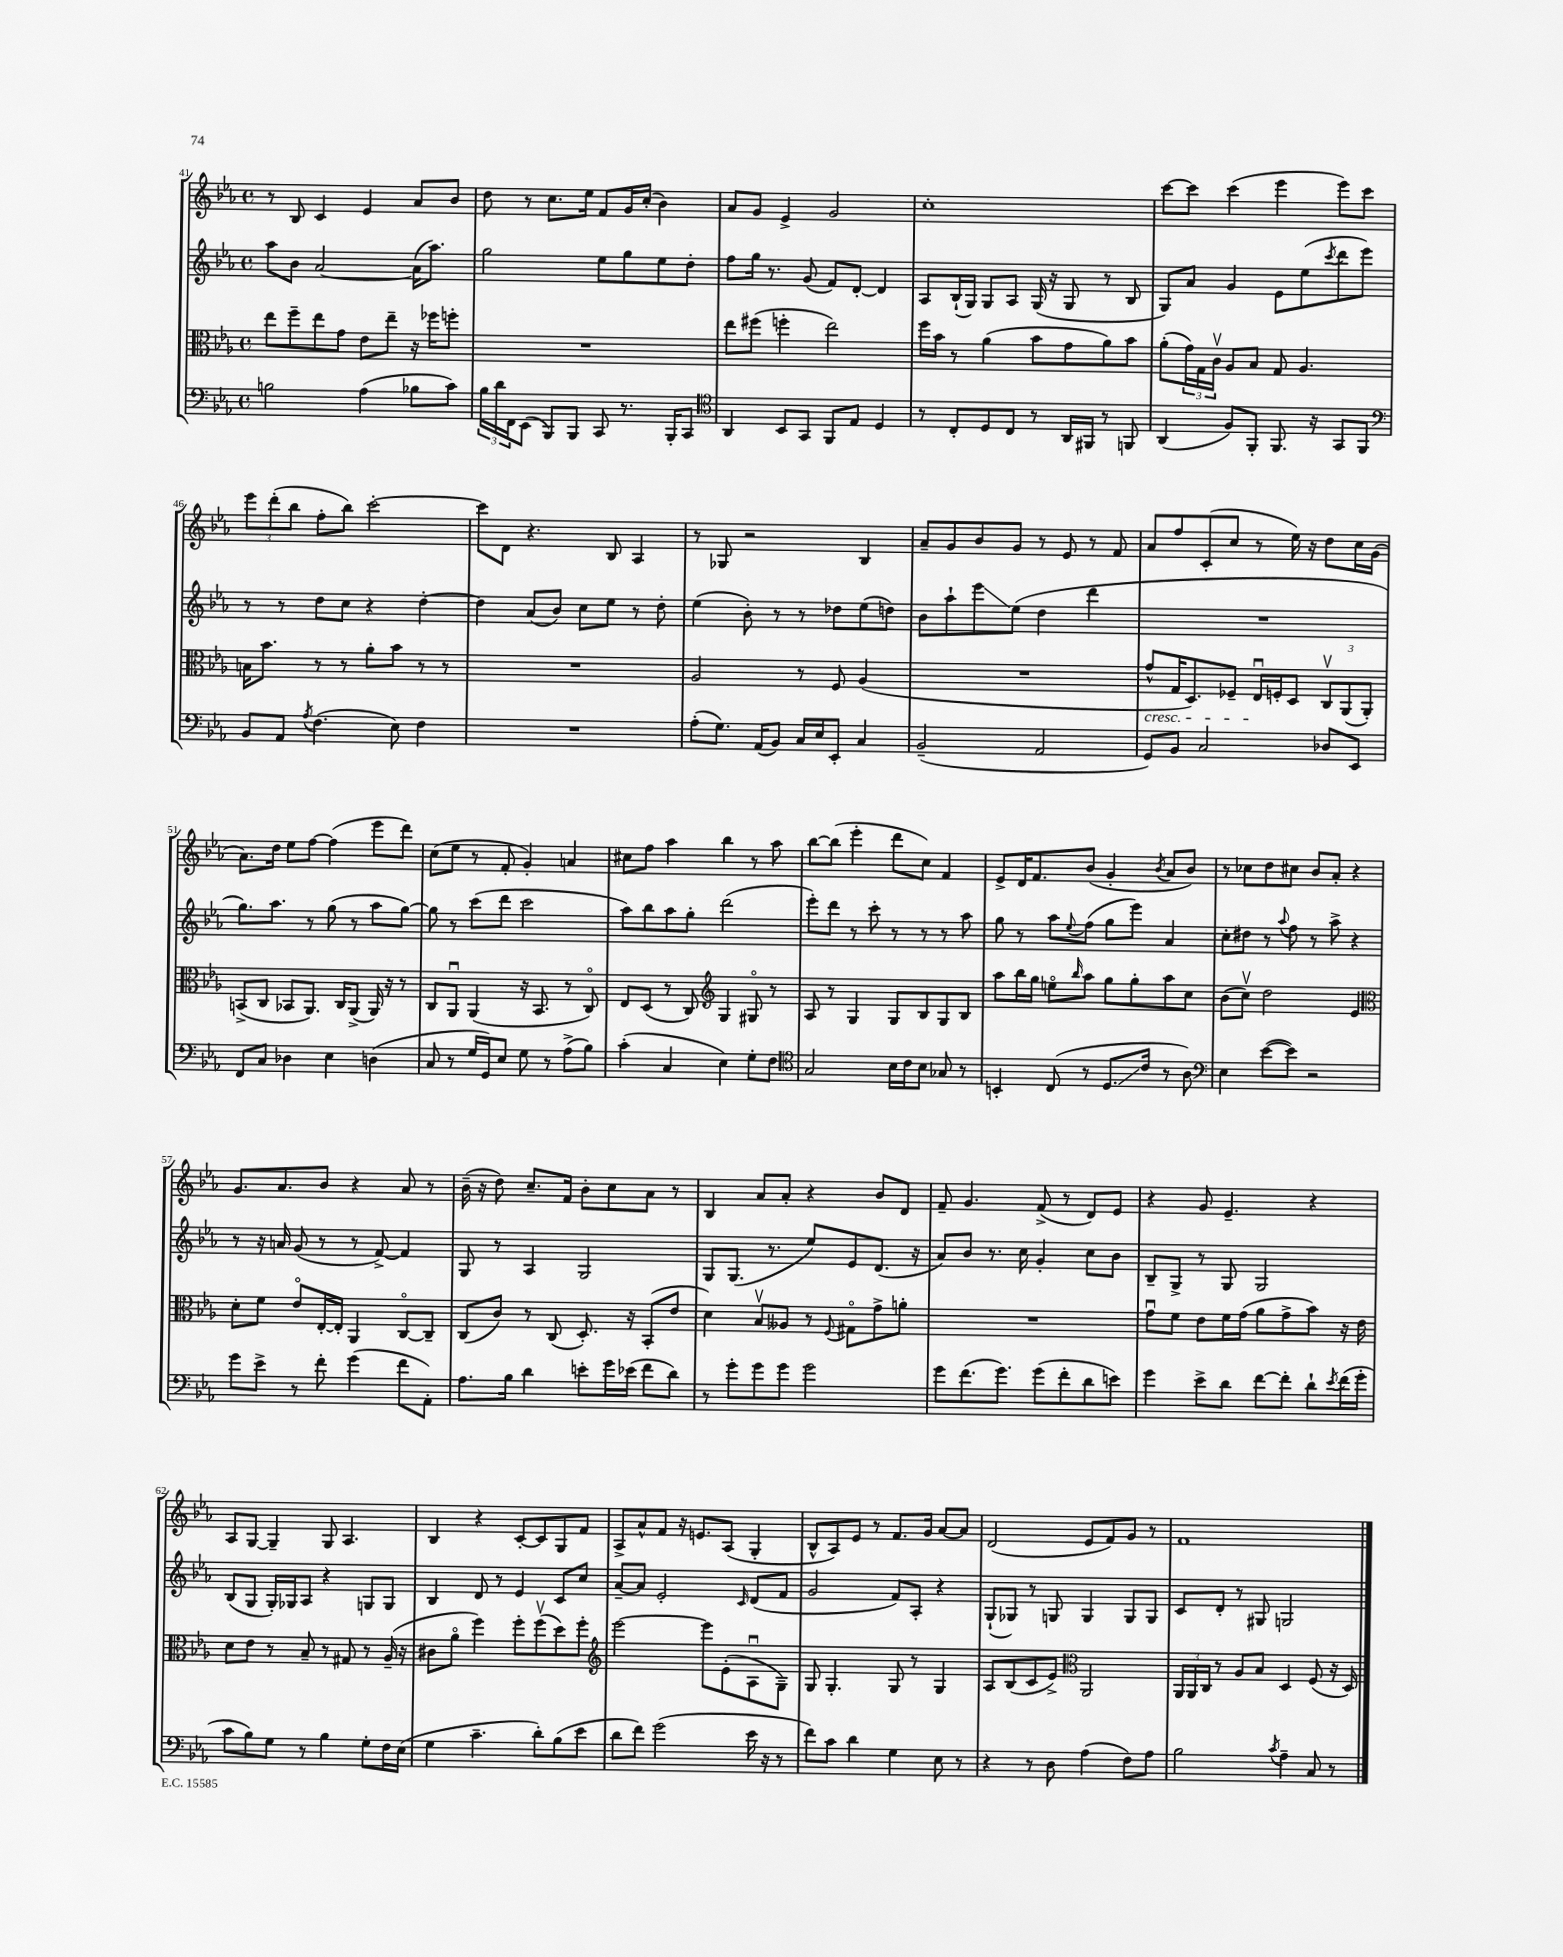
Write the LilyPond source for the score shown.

<<
\new StaffGroup <<
\new Staff = "s0" {
    \clef treble \key ees \major \defaultTimeSignature \time 4/4
    r8 bes8 c'4 ees'4 aes'8 bes'8 |
    d''8 r8 c''8. ees''16 f'8 g'16 c''16-.( bes'4) |
    aes'8 g'8 ees'4-> g'2 |
    c''1-. |
    c'''8~ c'''8 c'''4( ees'''4 ees'''8) c'''8 |
    \tuplet 3/2 { ees'''8 d'''8-.( bes''8 } f''8-. bes''8) c'''2~-. |
    c'''8 d'8 r4. bes8 aes4 |
    r8 ges8 r2 bes4 |
    aes'8-- g'8 bes'8 g'8 r8 ees'8 r8 f'8 |
    aes'8 f''8 c'8-.( c''8 r8 ees''16) r16 d''8 c''16 g'16( |
    aes'8.) d''16 ees''8 f''8~ f''4( ees'''8 d'''8) |
    c''8( ees''8 r8 f'8-. g'4-.) a'4 |
    cis''8 f''8 aes''4 bes''4 r8 aes''8 |
    bes''8~ bes''8( ees'''4-. d'''8 c''8) f'4 |
    ees'8-> d'16 f'8. bes'8( g'4-. \acciaccatura { bes'8 } aes'8 bes'8) |
    r8 ces''8 d''8 cis''8 bes'8 aes'8-. r4 |
    g'8. aes'8. bes'8 r4 aes'8 r8 |
    bes'16--( r16 d''8) c''8.-- f'16 bes'8-. c''8 aes'8 r8 |
    bes4 aes'8 aes'8-. r4 bes'8 d'8 |
    f'8-- g'4. f'8->( r8 d'8) ees'8 |
    r4 g'8 ees'4.-- r4 |
    aes8 g8~ g4-- g8 aes4. |
    bes4 r4 c'8~-. c'8 g8 f'8 |
    aes8-> aes'8-^ f'8 r16 e'8. aes8( g4-. |
    bes8-^ aes8) ees'8 r8 f'8. g'16 aes'8~ aes'8 |
    d'2( ees'8 f'8) g'8 r8 |
    f'1 \bar "|." |
}
\new Staff = "s1" {
    \clef treble \key ees \major \defaultTimeSignature \time 4/4
    aes''8 bes'8 aes'2~ aes'16( aes''8.) |
    g''2 ees''8 g''8 ees''8 d''8-. |
    f''8 g''16 r8. g'8( f'8) d'8~-. d'4 |
    aes8 bes16-!( g16) g8 aes8 g16( r16 g8 r8 bes8 |
    g8) aes'8 g'4 ees'8 ees''8( \acciaccatura { c'''8 } d'''8 ees'''8) |
    r8 r8 d''8 c''8 r4 d''4~-. |
    d''4 aes'8( bes'8) c''8 ees''8 r8 d''8-. |
    ees''4( bes'8-.) r8 r8 des''8 ees''8( d''8) |
    bes'8 aes''8-! ees'''8\glissando ees''8( d''4 d'''4 |
    R1 |
    g''8.) aes''8. r8 g''8( r8 aes''8 g''8~) |
    g''8 r8 c'''8( d'''8 c'''2 |
    aes''8) bes''8 aes''8 g''8-. d'''2( |
    ees'''8-.) d'''8 r8 c'''8-. r8 r8 r8 aes''8 |
    g''8 r8 aes''8 \appoggiatura { ees''8 } f''8( g''8 ees'''8) aes'4 |
    c''8-. dis''8 r8 \appoggiatura { aes''8 } f''8 r8 aes''8-> r4 |
    r8 r16 a'16 g'8( r8 r8 f'8~->) f'4 |
    g8 r8 aes4 g2 |
    g8 g8.( r8. ees''8) ees'8 d'8.( r16 |
    aes'8) bes'8 r8. c''16 g'4-. c''8 bes'8 |
    bes8-- g8-> r8 g8 g2 |
    bes8( g8 g16-.) ges16 aes8 r4 g8 g8 |
    bes4 d'8 r8 ees'4 c'8 c''8 |
    aes'8~-- aes'8 ees'2-. \grace { c'16 } d'8( f'8 |
    g'2 f'8) aes8-. r4 |
    g8-!( ges8) r8 g8 g4 g8 g8 |
    c'8 d'8-. r8 gis8 g2 \bar "|." |
}
\new Staff = "s2" {
    \clef alto \key ees \major \defaultTimeSignature \time 4/4
    ees''8 f''8-- ees''8 g'8 ees'8 ees''8-- r16 fes''16 f''8-. |
    R1 |
    ees''8 fis''8( f''4-. ees''2) |
    f''16 bes'16 r8 aes'4( bes'8 g'8 aes'8) bes'8 |
    aes'8-.( \tuplet 3/2 { g'16) g16 c'16\upbow } aes8 bes8 g8 aes4. |
    b16 bes'8. r8 r8 aes'8-. bes'8 r8 r8 |
    R1 |
    aes2 r8 f8 aes4( |
    R1 |
    g'8-^\cresc g16 d8.) fes8-- ees16\downbow\! f16-. d8 \tuplet 3/2 { c8\upbow aes,8( aes,8-.) } |
    b,8->( c8 bes,8 aes,8.) c16 aes,8->( aes,16) r16 r8 |
    c8 aes,8\downbow aes,4( r16 bes,8. r8 c8\flageolet) |
    ees8 d8( r8 c8) \clef treble g4 gis8\flageolet r8 |
    aes8 r8 g4 g8 bes8 g8 bes8 |
    aes''8 bes''16 g''16 e''8\flageolet \grace { bes''16 } aes''8 g''8 g''8-. aes''8 c''8 |
    bes'8( c''8\upbow) d''2 ees'4 |
    \clef alto d'8-. f'8 ees'8\flageolet ees16~-. ees16-. aes,4 c8~\flageolet c8-- |
    c8( c'8) r8 c8( d8.-.) r16 bes,8-.( ees'8 |
    d'4) bes8\upbow aeses8 r8 \appoggiatura { f8 } gis8\flageolet g'8-> a'8-. |
    R1 |
    g'8\downbow f'8 ees'8 f'16 g'16( aes'8 g'8-> bes'8) r16 ees'16 |
    d'8 ees'8 r8 bes8-- r8 gis8 r8 aes16--( r16 |
    cis'8 aes'8\flageolet f''4) f''8-. f''8\upbow( d''8) f''8-. |
    \clef treble ees'''2~ ees'''8 ees'8-.( aes8\downbow g8--) |
    g8 g4.-. g8 r8 g4 |
    aes8 bes8( c'8 ees'8->) \clef alto aes,2 |
    \tuplet 3/2 { aes,16 aes,16 c16 } r8 aes8 bes8 d4 f8( r16 d16) \bar "|." |
}
\new Staff = "s3" {
    \clef bass \key ees \major \defaultTimeSignature \time 4/4
    b2 aes4( bes8 c'8) |
    \tuplet 3/2 { bes16 d'16 f,16 } ees,8( bes,,8) bes,,8 c,8 r8. bes,,16-. c,8 |
    \clef tenor aes,4 bes,8 g,8 f,8 ees8 d4 |
    r8 c8-. d8 c8 r8 aes,16 fis,16 r8 f,8 |
    aes,4( f8) f,8-. f,8. r16 g,8 f,8 |
    \clef bass bes,8 aes,8 \acciaccatura { aes8 } f4.( ees8) f4 |
    R1 |
    aes8-.( g8.) aes,16( bes,8) c16 ees16 ees,8-. c4 |
    bes,2--( aes,2 |
    g,8) bes,8 c2 des8 ees,8 |
    f,8 c8 des4 ees4 d4( |
    c8 r8 g16 g,16) ees8 g8 r8 aes8->( bes8) |
    c'4-.( c4 ees4) g8-. f8 |
    \clef tenor g2 bes16 c'16 bes8 ges8 r8 |
    b,4-. c8( r8 d8.\glissando c'16 r8 aes8) |
    \clef bass ees4 ees'8~( ees'8) r2 |
    g'8 ees'8-> r8 f'8-. g'4( f'8 aes,8-.) |
    aes8. bes16 d'4 e'8-. g'16 ees'16( f'8 d'8) |
    r8 g'8-. g'8 g'8 g'2 |
    g'8 f'8.( g'8.) g'8( f'8-. d'8 e'8) |
    g'4 ees'8-> d'8 f'8~ f'8-. d'8-! \acciaccatura { ees'8 } f'16( g'16-. |
    c'8 bes8) g8 r8 bes4 g8-. f16 ees16( |
    g4 c'4.-- d'8-.) bes8( ees'8 |
    d'8 f'8) g'2( ees'16 r16 r8 |
    f'8) c'8 d'4 g4 ees8 r8 |
    r4 r8 d8 aes4( f8) aes8 |
    bes2 \acciaccatura { c'8 } aes4-- c8 r8 \bar "|." |
}
>>
>>
\layout { \context { \Score currentBarNumber = #41 } }
